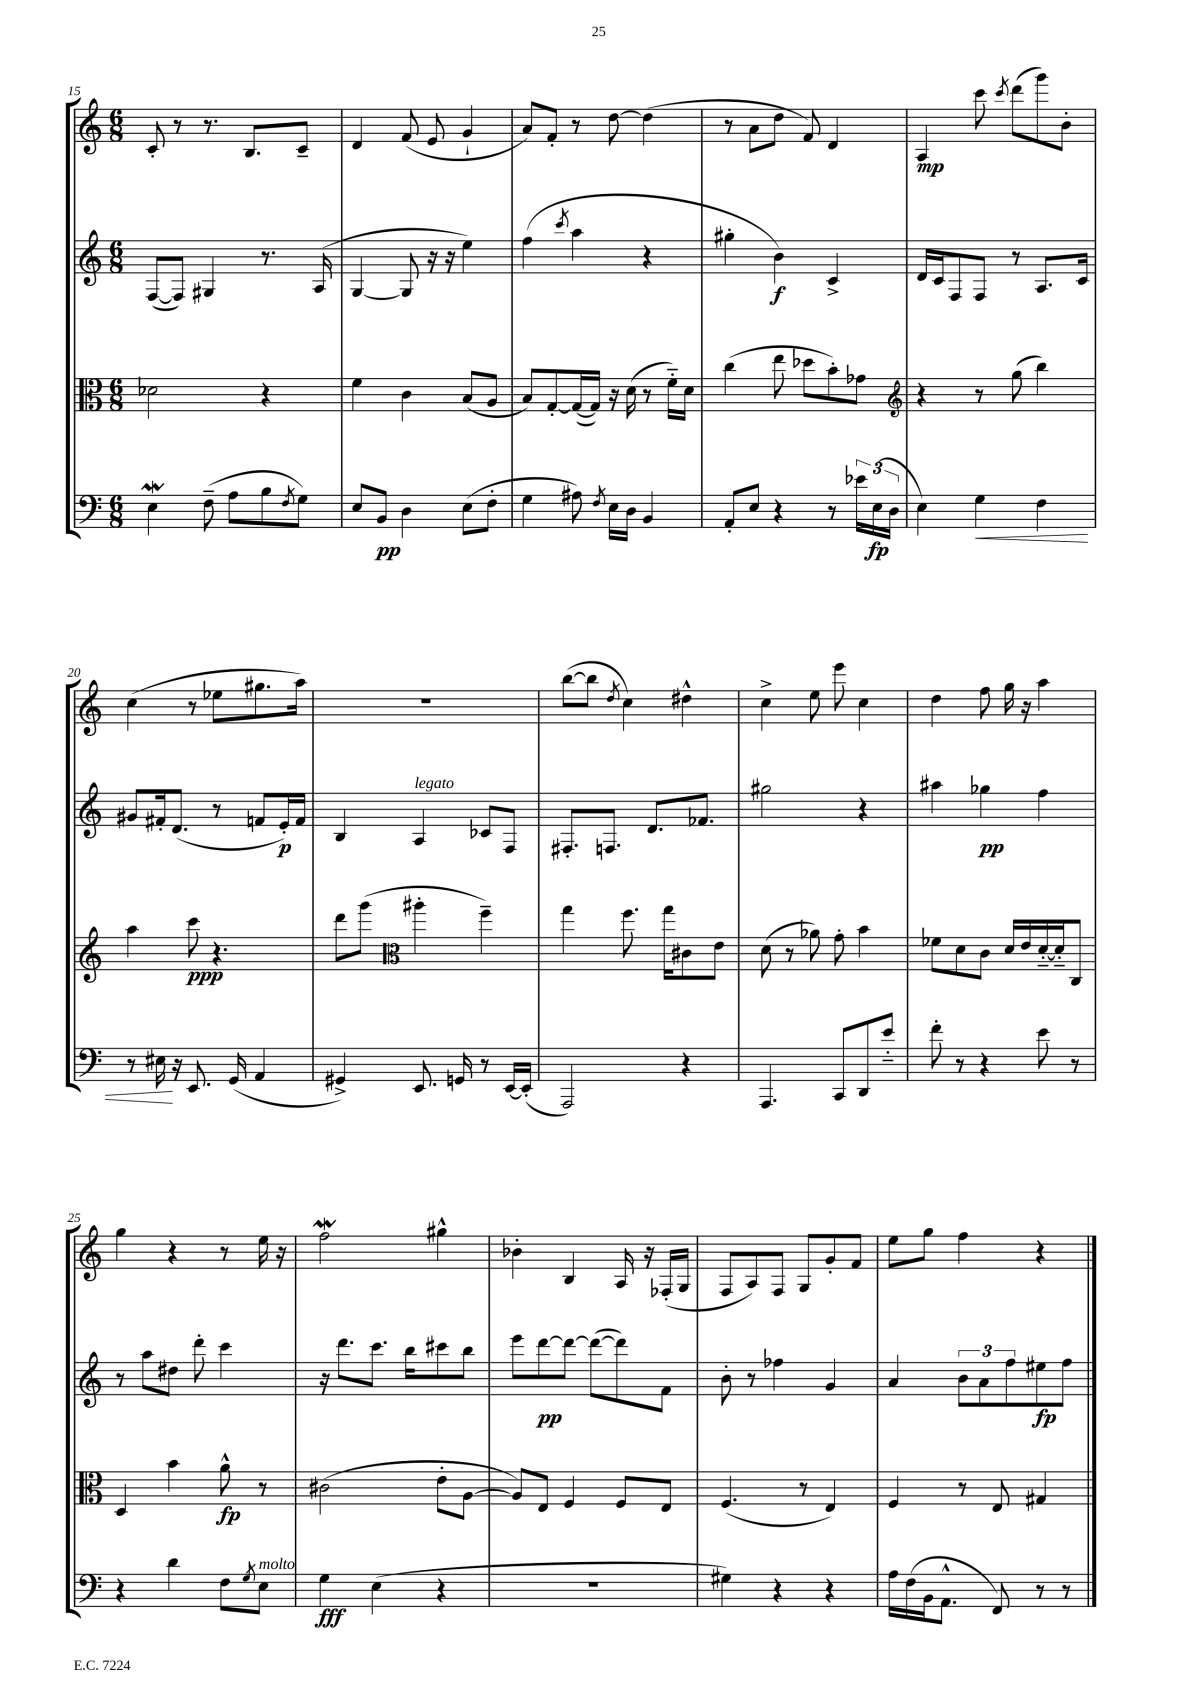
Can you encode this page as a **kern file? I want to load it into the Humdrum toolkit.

**kern	**dynam	**kern	**dynam	**kern	**dynam	**kern	**dynam
*part4	*part4	*part3	*part3	*part2	*part2	*part1	*part1
*staff4	*staff4	*staff3	*staff3	*staff2	*staff2	*staff1	*staff1
*clefF4	*	*clefC3	*	*clefG2	*	*clefG2	*
*k[]	*	*k[]	*	*k[]	*	*k[]	*
*M6/8	*	*M6/8	*	*M6/8	*	*M6/8	*
=15	=15	=15	=15	=15	=15	=15	=15
4EW\	.	2d-X\	.	([8F/L	.	8c'/	.
.	.	.	.	8F/J])	.	8r	.
(8F~\	.	.	.	4G#X/	.	8.r	.
8A\L	.	.	.	.	.	.	.
.	.	.	.	.	.	8.B/L	.
8B\	.	4r	.	8.r	.	.	.
8qF/	.	.	.	.	.	.	.
8G\J)	.	.	.	.	.	8c~/J	.
.	.	.	.	(16A/	.	.	.
=16	=16	=16	=16	=16	=16	=16	=16
8E/L	.	4f\	.	[4G/	.	4d/	.
8BB/J	pp	.	.	.	.	.	.
4D\	.	4c\	.	8G/]	.	(8f/	.
.	.	.	.	16r	.	8e/	.
.	.	.	.	16r	.	.	.
(8E\L	.	(8B/L	.	4ee\)	.	4g`/	.
8F'\J	.	8A/J	.	.	.	.	.
=17	=17	=17	=17	=17	=17	=17	=17
4G\	.	8B/L)	.	(4ff\	.	8a/L)	.
.	.	[8G'/	.	.	.	8f'/J	.
.	.	.	.	8qccc/	.	.	.
8A#X\)	.	(16G/L_	.	4aa\	.	8r	.
.	.	16G/JJ])	.	.	.	.	.
8qF/	.	.	.	.	.	.	.
16E\LL	.	16r	.	.	.	[8dd\	.
16D\JJ	.	(16d\	.	.	.	.	.
4BB/	.	8r	.	4r	.	(4dd\]	.
.	.	16f\LL)	.	.	.	.	.
.	.	16d\JJ	.	.	.	.	.
=18	=18	=18	=18	=18	=18	=18	=18
8AA'/L	.	(4cc\	.	4gg#X'\	.	8r	.
8E/J	.	.	.	.	.	8a\L	.
4r	.	8ee\	.	4b\)	f	8dd\J	.
.	.	8dd-X\L	.	.	.	8f/)	.
8r	.	8b'\)	.	4c^/	.	4d/	.
24e-X\LL	.	8g-X\J	.	.	.	.	.
(24E\	fp	.	.	.	.	.	.
24D\JJ	.	.	.	.	.	.	.
=19	=19	=19	=19	=19	=19	=19	=19
*	*	*clefG2	*	*	*	*	*
4E\)	.	4r	.	16d/LL	.	4A/	mp
.	.	.	.	16c/J	.	.	.
.	.	.	.	8F/	.	.	.
!	!LO:HP:b	!	!	!	!	!	!
4G\	<	8r	.	8F/J	.	8ccc\	.
.	.	.	.	.	.	8qccc/	.
.	.	(8gg\	.	8r	.	(8ddd\L	.
4F\	.	4bb\)	.	8.A/L	.	8ggg\)	.
.	.	.	.	.	.	8b'\J	.
.	.	.	.	16c/Jk	.	.	.
!!LO:LB:g=z
=20	=20	=20	=20	=20	=20	=20	=20
8r	.	4aa\	.	8g#X/L	.	(4cc\	.
16E#X\	.	.	.	16f#X'/k	.	.	.
16r	[	.	.	(8.d/J	.	.	.
8.EE/	.	8ccc\	ppp	.	.	8r	.
.	.	4.r	.	8r	.	8ee-X\L	.
(16GG/	.	.	.	.	.	.	.
4AA/	.	.	.	8fn/L	.	8.gg#X\	.
.	.	.	.	16e'/L)	p	.	.
.	.	.	.	16f/JJ	.	16aa\Jk)	.
=21	=21	=21	=21	=21	=21	=21	=21
4GG#X^/)	.	8ddd\L	.	4B/	.	2.r	.
.	.	(8ggg\J	.	.	.	.	.
*	*	*clefC3	*	*	*	*	*
!	!	!	!	!LO:TX:a:i:t=legato	!	!	!
8.EE/	.	4aa#X'\	.	4A/	.	.	.
16GGn/	.	.	.	.	.	.	.
8r	.	4ff~\)	.	8c-X/L	.	.	.
[16EE/LL	.	.	.	8F/J	.	.	.
(16EE'/JJ]	.	.	.	.	.	.	.
=22	=22	=22	=22	=22	=22	=22	=22
2AAA/)	.	4gg\	.	8.F#X'/L	.	([8bb\L	.
.	.	.	.	.	.	8bb\J]	.
.	.	.	.	8.Fn/J	.	.	.
.	.	.	.	.	.	8qdd/	.
.	.	8.ff\	.	.	.	4cc\)	.
.	.	.	.	8.d/L	.	.	.
.	.	16gg\KL	.	.	.	.	.
4r	.	8c#X\	.	.	.	4dd#X^^\	.
.	.	.	.	8.f-X/J	.	.	.
.	.	8e\J	.	.	.	.	.
=23	=23	=23	=23	=23	=23	=23	=23
4.AAA/	.	(8d\	.	2gg#X\	.	4cc^\	.
.	.	8r	.	.	.	.	.
.	.	8a-X\)	.	.	.	8ee\	.
8CC/L	.	8g'\	.	.	.	8eee\	.
8DD/	.	4b\	.	4r	.	4cc\	.
8e/J	.	.	.	.	.	.	.
=24	=24	=24	=24	=24	=24	=24	=24
8f'\	.	8f-X\L	.	4aa#X\	.	4dd\	.
8r	.	8d\	.	.	.	.	.
4r	.	8c\J	.	4gg-X\	pp	8ff\	.
.	.	16d/LL	.	.	.	16gg\	.
.	.	16e/	.	.	.	16r	.
8e\	.	[16d/	.	4ff\	.	4aa\	.
.	.	16d/J]	.	.	.	.	.
8r	.	8C/J	.	.	.	.	.
!!LO:LB:g=z
=25	=25	=25	=25	=25	=25	=25	=25
4r	.	4D/	.	8r	.	4gg\	.
.	.	.	.	8aa\L	.	.	.
4d\	.	4b\	.	8dd#X\J	.	4r	.
.	.	.	.	8ddd'\	.	.	.
8F\L	.	8a^^\	fp	4ccc\	.	8r	.
8qG/	.	.	.	.	.	.	.
!LO:TX:a:i:t=molto	!	!	!	!	!	!	!
8E\J	.	8r	.	.	.	16ee\	.
.	.	.	.	.	.	16r	.
=26	=26	=26	=26	=26	=26	=26	=26
4G\	fff	(2c#X\	.	16r	.	2ffw\	.
.	.	.	.	8.ddd\L	.	.	.
(4E\	.	.	.	8.ccc\J	.	.	.
.	.	.	.	16bb\KL	.	.	.
4r	.	8e'\L	.	8ccc#X\	.	4gg#X^^\	.
.	.	[8A\J	.	8bb\J	.	.	.
=27	=27	=27	=27	=27	=27	=27	=27
2.r	.	8A/L])	.	8eee\L	.	4b-X'\	.
.	.	8E/J	.	[8ddd\	pp	.	.
.	.	4F/	.	8ddd\J_	.	4B/	.
.	.	.	.	(8ddd\L_	.	.	.
.	.	8F/L	.	8ddd\])	.	16A/	.
.	.	.	.	.	.	16r	.
.	.	8E/J	.	8f\J	.	(16F-X'/LL	.
.	.	.	.	.	.	16G/JJ	.
=28	=28	=28	=28	=28	=28	=28	=28
4G#X\)	.	(4.F/	.	8b'\	.	8F/L	.
.	.	.	.	8r	.	8A/)	.
4r	.	.	.	4ff-X\	.	8F/J	.
.	.	8r	.	.	.	8G/L	.
4r	.	4E/)	.	4g/	.	8g'/	.
.	.	.	.	.	.	8f/J	.
=29	=29	=29	=29	=29	=29	=29	=29
16A\LL	.	4F/	.	4a/	.	8ee\L	.
(16F\	.	.	.	.	.	.	.
16BB\J	.	.	.	.	.	8gg\J	.
8.AA^^\J	.	.	.	.	.	.	.
.	.	8r	.	12b\L	.	4ff\	.
.	.	.	.	12a\	.	.	.
8FF/)	.	8E/	.	.	.	.	.
.	.	.	.	12ff\	.	.	.
8r	.	4G#X/	.	8ee#X\	fp	4r	.
8r	.	.	.	8ff\J	.	.	.
==	==	==	==	==	==	==	==
*-	*-	*-	*-	*-	*-	*-	*-
